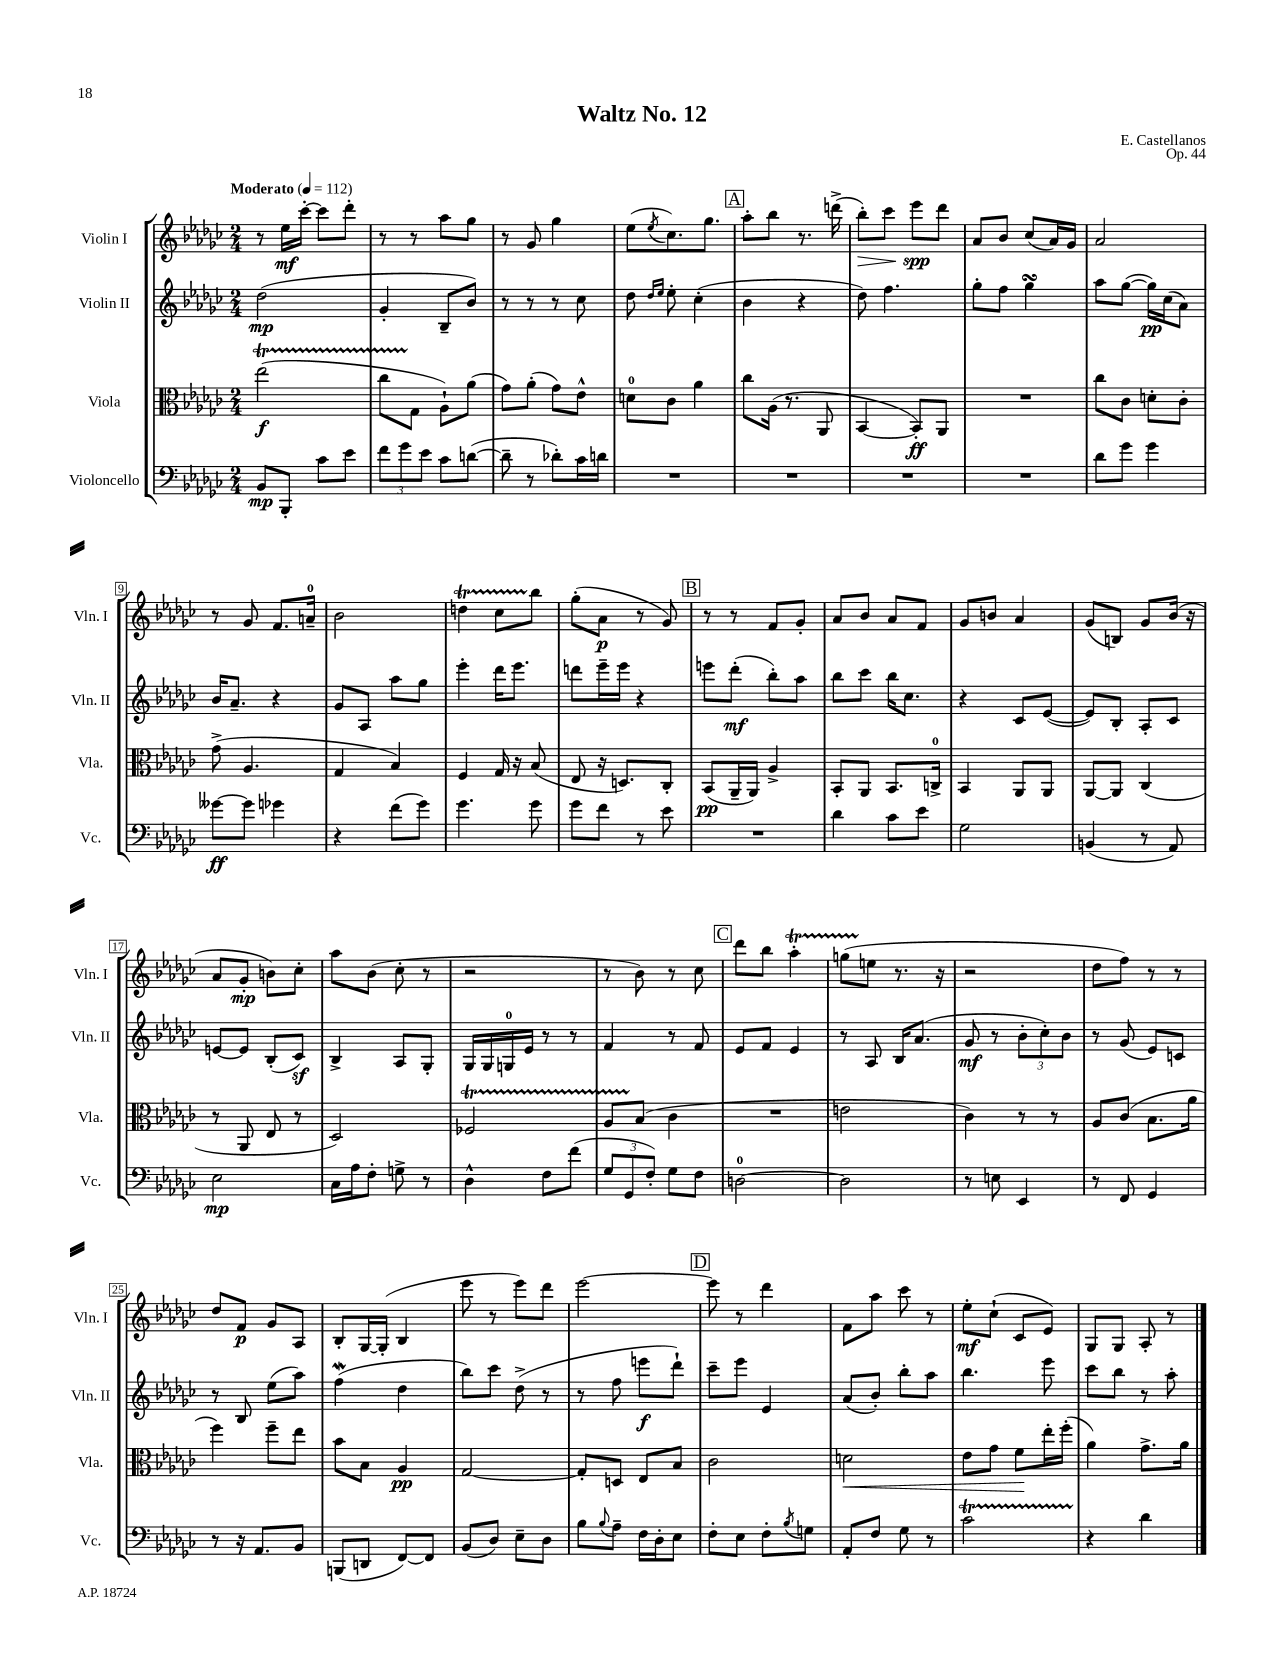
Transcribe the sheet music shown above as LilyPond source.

\header { title = "Waltz No. 12" composer = "E. Castellanos" opus = "Op. 44" }
<<
\new StaffGroup <<
\new Staff = "s0" \with { instrumentName = "Violin I" shortInstrumentName = "Vln. I" } {
    \clef treble \key ges \major \numericTimeSignature \time 2/4 \tempo "Moderato" 4 = 112
    r8 ees''16\mf ces'''16~-. ces'''8 des'''8-. |
    r8 r8 aes''8 ges''8 |
    r8 ges'8 ges''4 |
    ees''8( \acciaccatura { ees''8 } ces''8.) ges''8. |
    \mark \markup { \box "A" } aes''8-. bes''8 r8. d'''16->( |
    bes''8-.\>) ces'''8 ees'''8\spp\! des'''8 |
    aes'8 bes'8 ces''8( aes'16) ges'16 |
    aes'2 |
    r8 ges'8 f'8. a'16-0-- |
    bes'2 |
    d''4\startTrillSpan ces''8 bes''8\stopTrillSpan |
    ges''8-.( aes'8\p r8 ges'8) |
    \mark \markup { \box "B" } r8 r8 f'8 ges'8-. |
    aes'8 bes'8 aes'8 f'8 |
    ges'8 b'8 aes'4 |
    ges'8( b8) ges'8 bes'16( r16 |
    aes'8 ges'8-.\mp b'8) ces''8-. |
    aes''8 bes'8( ces''8-. r8 |
    r2 |
    r8 bes'8) r8 ces''8 |
    \mark \markup { \box "C" } des'''8 bes''8 aes''4-.\startTrillSpan |
    g''8( e''8\stopTrillSpan r8. r16 |
    r2 |
    des''8 f''8) r8 r8 |
    des''8 f'8\p ges'8 aes8 |
    bes8-. ges16~ ges16-.( bes4 |
    ees'''8 r8 ees'''8) des'''8 |
    ees'''2~ |
    \mark \markup { \box "D" } ees'''8 r8 des'''4 |
    f'8 aes''8 ces'''8 r8 |
    ees''8-.\mf ces''8-!( ces'8 ees'8) |
    ges8 ges8 aes8-. r8 \bar "|." |
}
\new Staff = "s1" \with { instrumentName = "Violin II" shortInstrumentName = "Vln. II" } {
    \clef treble \key ges \major \numericTimeSignature \time 2/4
    des''2\mp( |
    ges'4-. bes8-- bes'8) |
    r8 r8 r8 ces''8 |
    des''8 \grace { des''16 ees''16 } ees''8-. ces''4-.( |
    \mark \markup { \box "A" } bes'4 r4 |
    des''8) f''4. |
    ges''8-. f''8 ges''4\turn |
    aes''8 ges''8~( ges''16\pp) ces''16( aes'8) |
    bes'16 aes'8.-- r4 |
    ges'8 aes8 aes''8 ges''8 |
    ees'''4-. des'''16 ees'''8. |
    d'''8 ees'''16-- ees'''16 r4 |
    \mark \markup { \box "B" } e'''8 des'''8-.\mf( bes''8-.) aes''8 |
    bes''8 ces'''8 bes''16 ces''8. |
    r4 ces'8 ees'8~( |
    ees'8) bes8-. aes8-. ces'8 |
    e'8~ e'8 bes8-.( ces'8\sf) |
    bes4-> aes8 ges8-. |
    ges16 ges16 g16-0 ees'16 r8 r8 |
    f'4 r8 f'8 |
    \mark \markup { \box "C" } ees'8 f'8 ees'4 |
    r8 aes8 bes16 aes'8.( |
    ges'8\mf r8 \tuplet 3/2 { bes'8-. ces''8-.) bes'8 } |
    r8 ges'8( ees'8) c'8 |
    r8 bes8 ees''8( aes''8) |
    f''4\mordent( des''4 |
    bes''8) ces'''8 des''8->( r8 |
    r8 f''8 e'''8\f des'''8-!) |
    \mark \markup { \box "D" } ces'''8-- ees'''8 ees'4 |
    aes'8( bes'8-.) bes''8-. aes''8 |
    bes''4. ees'''8 |
    ces'''8 bes''8 r8 aes''8-. \bar "|." |
}
\new Staff = "s2" \with { instrumentName = "Viola" shortInstrumentName = "Vla." } {
    \clef alto \key ges \major \numericTimeSignature \time 2/4
    ees''2\startTrillSpan\f( |
    ces''8 ges8\stopTrillSpan aes8-!) aes'8( |
    ges'8) aes'8-.( ges'8) ees'8-^ |
    d'8-0 ces'8 aes'4 |
    \mark \markup { \box "A" } ces''8 aes16( r8. aes,8 |
    bes,4~ bes,8-.\ff) aes,8 |
    R2 |
    ces''8 ces'8 d'8-. ces'8-. |
    ges'8->( aes4. |
    ges4 bes4) |
    f4 ges16 r16 bes8( |
    ees8 r16 d8.) ces8-. |
    \mark \markup { \box "B" } bes,8\pp( aes,16-- aes,16) aes4-> |
    bes,8-. aes,8 bes,8. c16-0-> |
    bes,4 aes,8 aes,8 |
    aes,8~ aes,8 ces4( |
    r8 aes,8 ees8 r8 |
    des2) |
    fes2\startTrillSpan |
    aes8 bes8\stopTrillSpan( ces'4 |
    \mark \markup { \box "C" } R2 |
    e'2 |
    ces'4) r8 r8 |
    aes8 ces'8( bes8. aes'16 |
    f''4) f''8-- ees''8 |
    bes'8 bes8 aes4\pp |
    ges2~ |
    ges8-. d8 ees8 bes8 |
    \mark \markup { \box "D" } ces'2 |
    d'2\< |
    ees'8 ges'8 f'8\! ees''16-. f''16-.( |
    aes'4) ges'8.-> aes'16 \bar "|." |
}
\new Staff = "s3" \with { instrumentName = "Violoncello" shortInstrumentName = "Vc." } {
    \clef bass \key ges \major \numericTimeSignature \time 2/4
    bes,8\mp bes,,8-. ces'8 ees'8 |
    \tuplet 3/2 { f'8 ges'8 ees'8 } ces'8 d'8~( |
    d'8-- r8 des'8-.) ces'16 d'16 |
    R2 |
    \mark \markup { \box "A" } R2 |
    R2 |
    R2 |
    des'8 ges'8 ges'4 |
    geses'8~\ff geses'8 ges'4 |
    r4 f'8( ges'8) |
    ges'4. ges'8 |
    ges'8 f'8 r8 ees'8 |
    \mark \markup { \box "B" } R2 |
    des'4 ces'8 ees'8 |
    ges2 |
    b,4( r8 aes,8) |
    ees2\mp |
    ces16 aes16 f8-. g8-> r8 |
    des4-^ f8 f'8( |
    \tuplet 3/2 { ges8 ges,8 f8-.) } ges8 f8 |
    \mark \markup { \box "C" } d2-0~ |
    d2 |
    r8 e8 ees,4 |
    r8 f,8 ges,4 |
    r8 r16 aes,8. bes,8 |
    b,,8( d,8 f,8~) f,8 |
    bes,8( des8) ees8-- des8 |
    bes8 \appoggiatura { bes8 } aes8-- f16 des16-. ees8 |
    \mark \markup { \box "D" } f8-. ees8 f8-. \acciaccatura { bes8 } g8 |
    aes,8-. f8 ges8 r8 |
    ces'2\startTrillSpan |
    r4\stopTrillSpan des'4 \bar "|." |
}
>>
>>
\layout { \context { \Score \override BarNumber.stencil = #(make-stencil-boxer 0.1 0.3 ly:text-interface::print) } }
